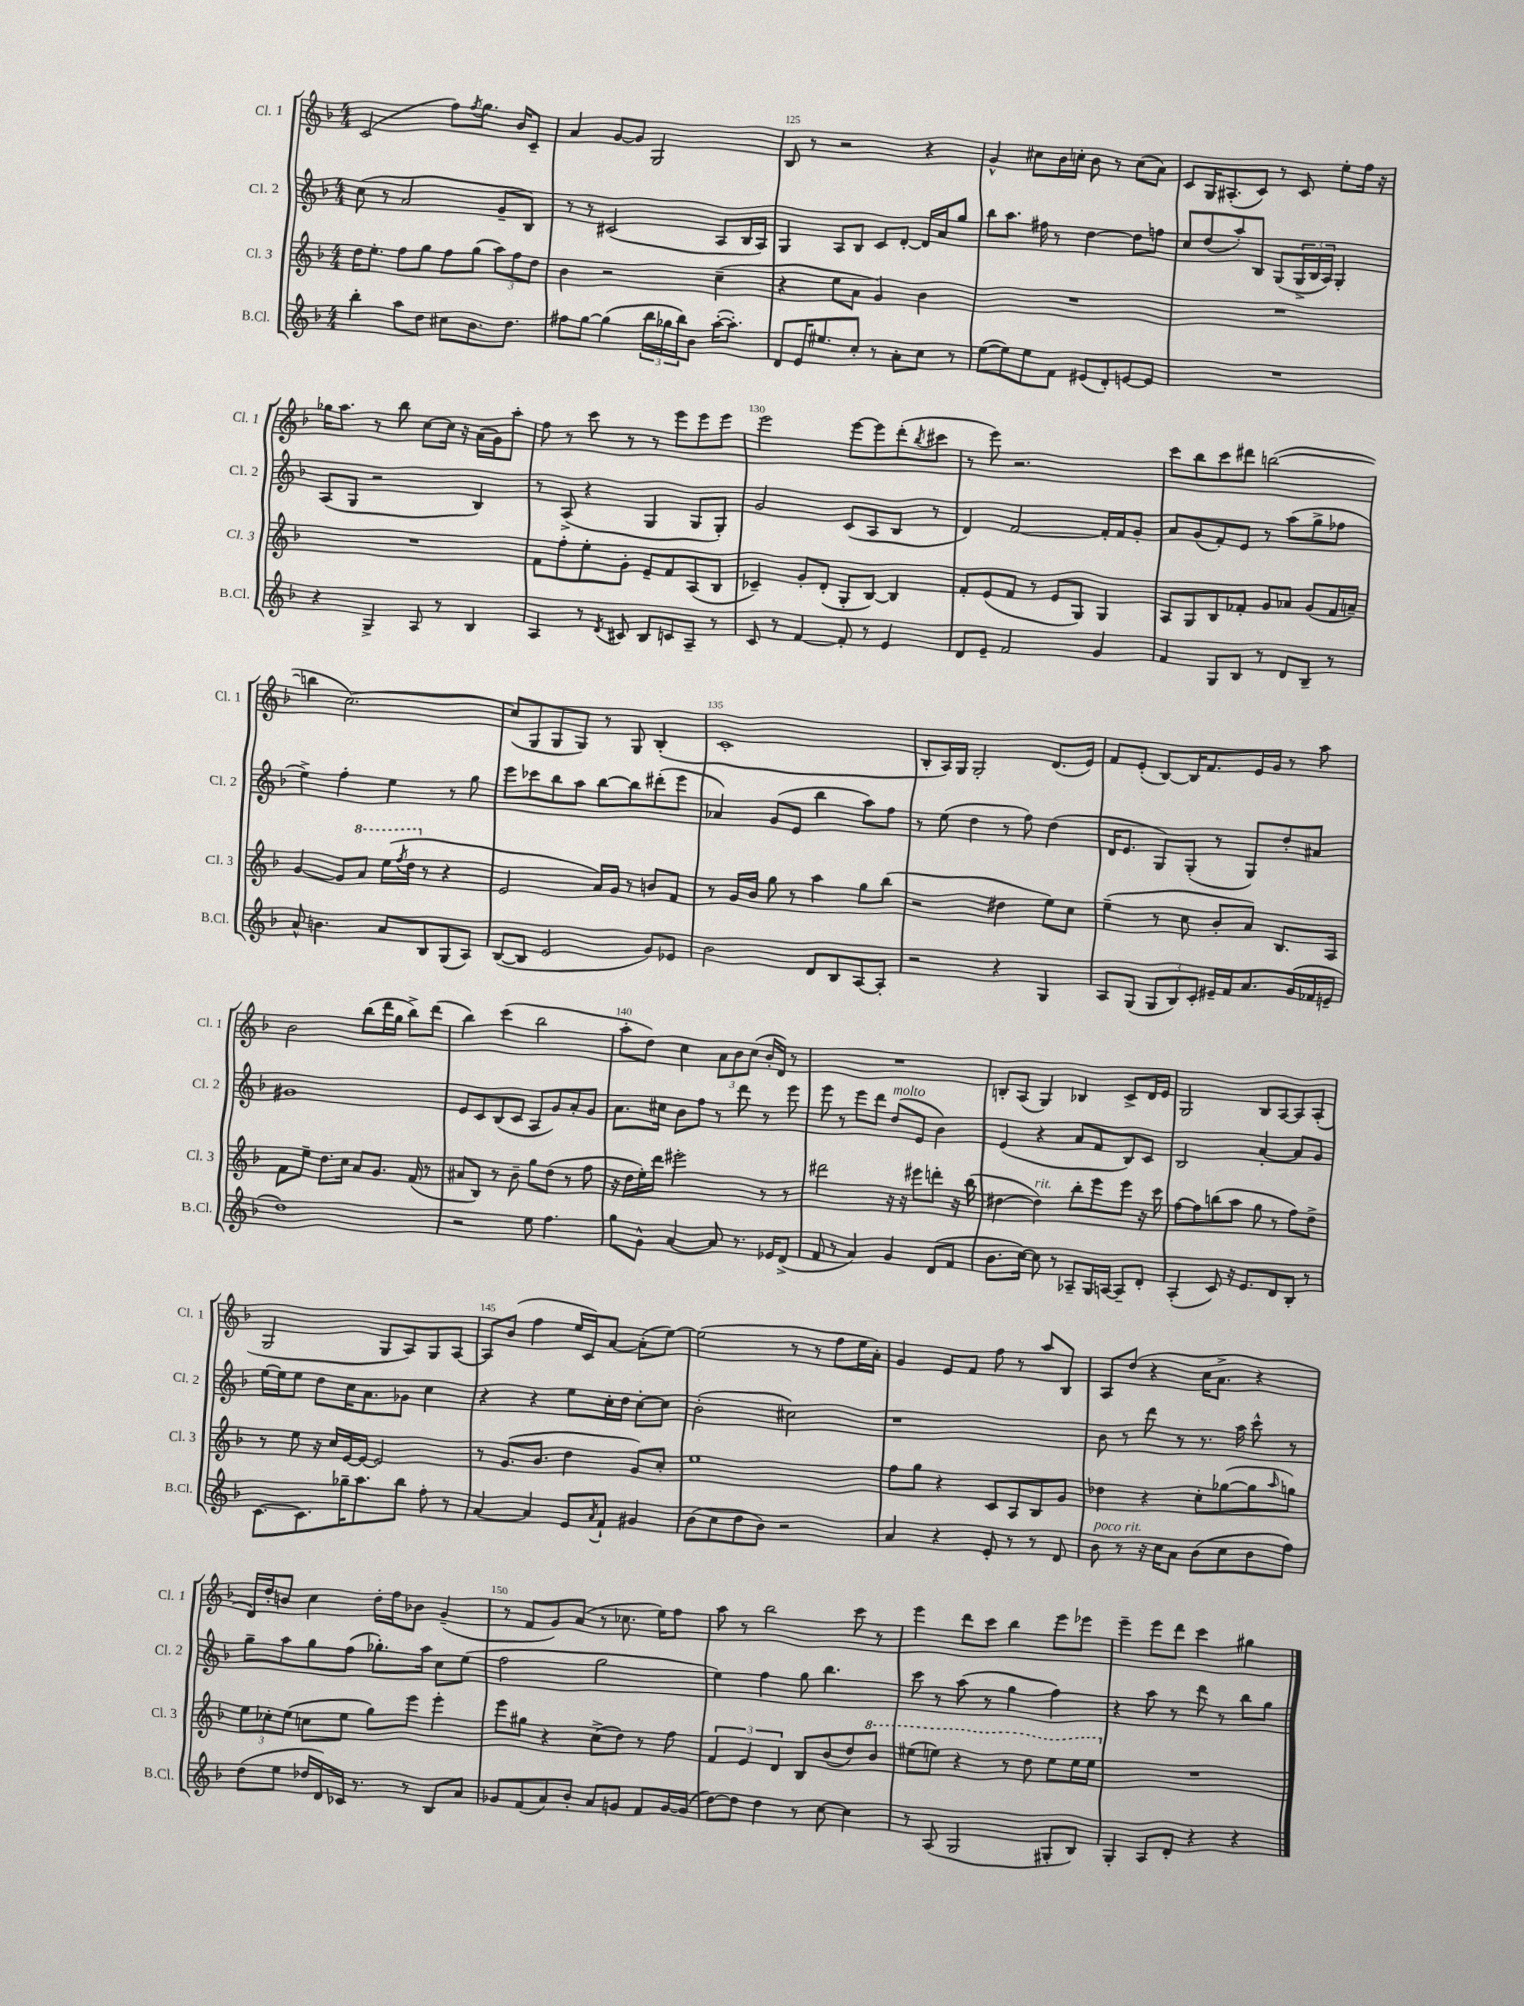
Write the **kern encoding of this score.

**kern	**kern	**kern	**kern
*staff4	*staff3	*staff2	*staff1
*clefG2	*clefG2	*clefG2	*clefG2
*k[b-]	*k[b-]	*k[b-]	*k[b-]
*M4/4	*M4/4	*M4/4	*M4/4
4bb-'	16dd	(8cc	(2c
.	8.ee'	.	.
.	.	8r	.
8aa	8ff	2a	.
8dd	8gg	.	.
8cc#	8ff	.	8ff)
.	.	.	8qff
8.b-	(8gg	.	8.gg
.	12aa)	8g~	.
8.dd	.	.	16b-
.	12ff	.	.
.	.	8B-)	8c~
.	12dd	.	.
=	=	=	=
8ff#	4b-	8r	4a
[8gg	.	8r	.
(4gg]	2r	(2c#	[8g
.	.	.	8g]
24bb-	.	.	2G
24gg-	.	.	.
24bb-)	.	.	.
8b-	.	.	.
([16aa'	(4cc~	8A	.
8.aa'])	.	.	.
.	.	16B-	.
.	.	16A)	.
=	=	=	=
8d	4r	4G	8B-
16e	.	.	8r
8.ee#	.	.	.
.	8ee	8A	2r
8cc'	8a	8B-	.
8r	4g)	8c	.
8a'	.	[8d'	.
8cc	4b-	16d]	4r
.	.	16a	.
8r	.	8gg	.
=	=	=	=
([8ee	1r	8bb-	4g^^
8ee])	.	8.aa	.
8ee	.	.	8cc#
.	.	16ff#	.
8f	.	8r	16b-
.	.	.	16cc'
(8e#	.	[4dd	8b-
8d')	.	.	8r
[8e	.	8dd]	(8cc
8e]	.	8ff	8a)
=	=	=	=
1r	1r	8cc	8c
.	.	(8dd	16G
.	.	.	(8.A#'
.	.	8aa')	.
.	.	8B-	8c)
.	.	(8G	8r
.	.	24G^	8c
.	.	24B-	.
.	.	24A)	.
.	.	4G'	8ee'
.	.	.	16ff
.	.	.	16r
=	=	=	=
4r	1r	(8A	16gg-
.	.	.	8.aa
.	.	8G	.
4G^	.	2r	8r
.	.	.	8bb-
8A	.	.	[8cc
8r	.	.	16cc]
.	.	.	16r
4B-	.	4B-)	(16a
.	.	.	16g)
.	.	.	8aa'
=	=	=	=
4A	8f	8r	8ff
.	8ff'	(8A^	8r
8r	8ee'	4r	8ccc
8qd	.	.	.
8c#	8g'	.	8r
8B-	8e~	4G	8r
8c	8f	.	8eee
8A~	(8A	8G	8eee
8r	8B-	8G')	8eee
=	=	=	=
8c	4c-~)	2g	2eee
8r	.	.	.
[4f	8g'	.	.
.	(8d'	.	.
8f']	8G'	(8c	[8eee
8r	[8B-)	8A	8eee]
4e	4B-]	8B-	(8ddd'
.	.	.	8qbb-
.	.	8r	8ccc#
=	=	=	=
8d	8f'	4d)	8r
8e~	(8e	.	8eee)
2f	8f	[2f	2.r
.	8r	.	.
.	8e	.	.
.	8G)	.	.
4g	4G	16f']	.
.	.	16f	.
.	.	8g'	.
=	=	=	=
4f	8A	8a	8ccc
.	8G	(8g	8bb-
8G	8B-	8f')	8ccc
8B-	8f-'	8e	8ddd#
8r	8g	8r	([2bb
8d	8a-	(8aa	.
8B-~	(8g	8gg^	.
8r	16f-	8ff-	.
.	16a~)	.	.
=	=	=	=
8a^^	[4g	4ee^)	4bb]
4.b	.	.	.
.	8g]	4ff'	[2.cc)
.	8aa	.	.
8a	(16eee	4ee	.
.	8qfff	.	.
.	16ddd	.	.
8B-	8r	.	.
(8G	4r	8r	.
8A)	.	8gg	.
=	=	=	=
([8B-	2e	8eee	(8cc]
8B-]	.	8ccc-	8G
2e	.	8bb-	8G
.	.	8aa	8G)
.	16a)	[8bb-	8r
.	16g	.	.
.	8r	8bb-]	8G
8g)	8b	(8ddd#'	(4B-'
8e-	8f	8eee	.
=	=	=	=
2b-	8r	4a-)	1c'
.	16g	.	.
.	16b-	.	.
.	8gg	(8g	.
.	8r	8e	.
8d	4aa	4bb-	.
8B-	.	.	.
[8A	8gg	8aa)	.
8A']	(8bb-	8ff	.
=	=	=	=
2r	2r	8r	8B-'
.	.	(8ee	16A)
.	.	.	16G
.	.	4dd	2G'
4r	4dd#	8r	.
.	.	8ff)	.
4G	8ee)	(4dd	(8.d
.	8cc	.	.
.	.	.	16e)
=	=	=	=
8A	(4ee~	16d	8f
.	.	8.e	.
(8G	.	.	(8e'
12G	8r	8G)	[8B-)
12B-)	.	.	.
.	8cc	(8G'	16B-]
12c'	.	.	.
.	.	.	8.f
16e#~	8b-'	8r	.
16f	.	.	.
8.a	8a)	8G)	16e
.	.	.	16g
.	8.B-	8dd'	8r
(16g	.	.	.
16f-	.	8a#	8aa
16e~	16A	.	.
=	=	=	=
1dd)	8f	1g#	2b-
.	8ee~	.	.
.	8.dd	.	.
.	16cc	.	.
.	8a	.	(8bb-
.	8.g	.	16ddd
.	.	.	16gg
.	.	.	8bb-^)
.	(16f	.	.
.	8r	.	(8ddd
=	=	=	=
2r	8a#	8e	4bb-)
.	8B-)	8c	.
.	8r	(8B-	(4ccc
.	8b-~	8c	.
8ee	8gg	8A	2bb-
4.ff	(8dd	8g)	.
.	8r	8a'	.
.	8ff	8g	.
=	=	=	=
8gg	16r	8.a	8aa'
.	16dd	.	.
8g^^	16ee')	.	8dd)
.	16ddd	16cc#	.
[4a	2eee#'	8b-	4cc
.	.	8ff	.
8a]	.	8r	12a
.	.	.	12b-
8.r	.	8ddd	.
.	.	.	(12cc
.	8r	8r	16b-'
16e-	.	.	16d)
(8d^	8r	8eee	8r
=	=	=	=
8f	2ddd#	8eee	1r
8r	.	8r	.
4a)	.	8eee	.
.	.	8ddd	.
4g	16r	(8dd	.
.	16r	.	.
.	8eee#	8e	.
(8d	8ddd'	4b-)	.
8f	16r	.	.
.	(16bb-	.	.
=	=	=	=
8.b-	[4dd#	(4e	8B'
.	.	.	(8A
[16cc)	.	.	.
8cc]	4dd#])	4r	4G)
8r	.	.	.
8A-~	8bb-'	8a	4B-
16G	8eee	8f	.
[16A	.	.	.
8A~]	8eee	8B-)	8c^
8d'	16r	8c	16d
.	16ccc	.	16e
=	=	=	=
(4A'	[8ff	2B-	2G
.	8ff]	.	.
8c)	(8bb	.	.
16r	8aa	.	.
8.e	.	.	.
.	8gg	[4a'	8B-
8d	8r	.	[8A
8B-'	8ff)	8a]	8A]
8r	8dd^	8g	(8A'
=	=	=	=
[8.c	8r	[16ee	2G
.	.	16ee]	.
.	8ee	8ee	.
8.c]	.	.	.
.	16r	8dd	.
.	16cc	.	.
16gg-~	[16e	16cc	.
8.aa	16e_	8.a	.
.	2e]	.	8G
8bb-	.	8g-	8A)
8ff'	.	4cc	8G
8r	.	.	[8A
=	=	=	=
[4a	8r	4r	8A]
.	(8.g	.	(8b-
4a]	.	4r	4ff
.	8.b-	.	.
8e	4dd	8ee	16ee
.	.	.	16c)
8qa	.	.	.
8f`	.	16cc'	[8a
.	.	16dd	.
4g#	8g)	[8cc'	(8a']
.	8cc'	8cc]	[8ee)
=	=	=	=
(8b-	1ee	(2b-'	(2ee]
8cc	.	.	.
8dd	.	.	.
8b-)	.	.	.
2r	.	2cc#)	8r
.	.	.	8r
.	.	.	8ff
.	.	.	16ee
.	.	.	16a')
=	=	=	=
4a	8ff	1r	4g
.	8gg	.	.
4r	4r	.	8e
.	.	.	8f
8e'	8c	.	8ff
8r	8A	.	8r
8r	8B-	.	8aa
8d	8g	.	8B-
=	=	=	=
8b-	4dd-	8b-	8A
8r	.	8r	(8dd
16r	4r	8ddd	4r
16cc	.	.	.
8a	.	8r	.
(8b-	8cc'	8.r	16cc
.	.	.	8.a^
8cc	([8gg-	.	.
.	.	16aa	.
8b-	8gg-]	8ccc^^	4r
.	16qqaa	.	.
8ff)	8gg)	8r	.
=	=	=	=
(8dd	12ee	8gg~	16d)
.	.	.	16dd'
.	12cc-'	.	.
8ee	.	8aa	8b
.	(12ee	.	.
16dd-	8cc	8gg	4cc
16d)	.	.	.
16c-	8ee	(8ff	.
8.r	.	.	.
.	8gg)	8.gg-')	16dd'
.	.	.	16ff
8r	8eee	.	8b-
.	.	16aa	.
8B-	4eee'	8cc	(4g~
8a	.	(8ee	.
=	=	=	=
8g-	8eee	2ff	8r
(8f	8gg#	.	8f
8a)	4r	.	8g)
8b-'	.	.	(8a
8a	(8cc^	2gg	8r
8g	8dd)	.	8.cc-
8f	8r	.	.
.	.	.	16ee)
[16g	8ff	.	8ff
(16g]	.	.	.
=	=	=	=
[8dd)	6f	4ee)	8aa
8dd]	.	.	8r
.	6e	.	.
4dd	.	4ff	2bb-
.	6d	.	.
8r	8B-	8gg	.
[8cc	(8b-	4.bb-	.
4cc]	8dd)	.	8ccc
.	8bb-	.	8r
=	=	=	=
8r	(8eee#	8ccc	4eee
(8A	8eee)	8r	.
2G	4r	(8aa	8ddd
.	.	8r	8ccc
.	8r	4gg	4bb-
.	8ddd	.	.
8G#'	8eee	4ff)	8eee
8B-)	16eee	.	8eee-
.	16eee	.	.
=	=	=	=
4G'	1r	4r	4eee~
8A	.	8aa	8eee
8d'	.	8r	8ddd
4r	.	8ddd	4ccc
.	.	8r	.
4r	.	8bb-	4gg#
.	.	8gg	.
==	==	==	==
*-	*-	*-	*-
